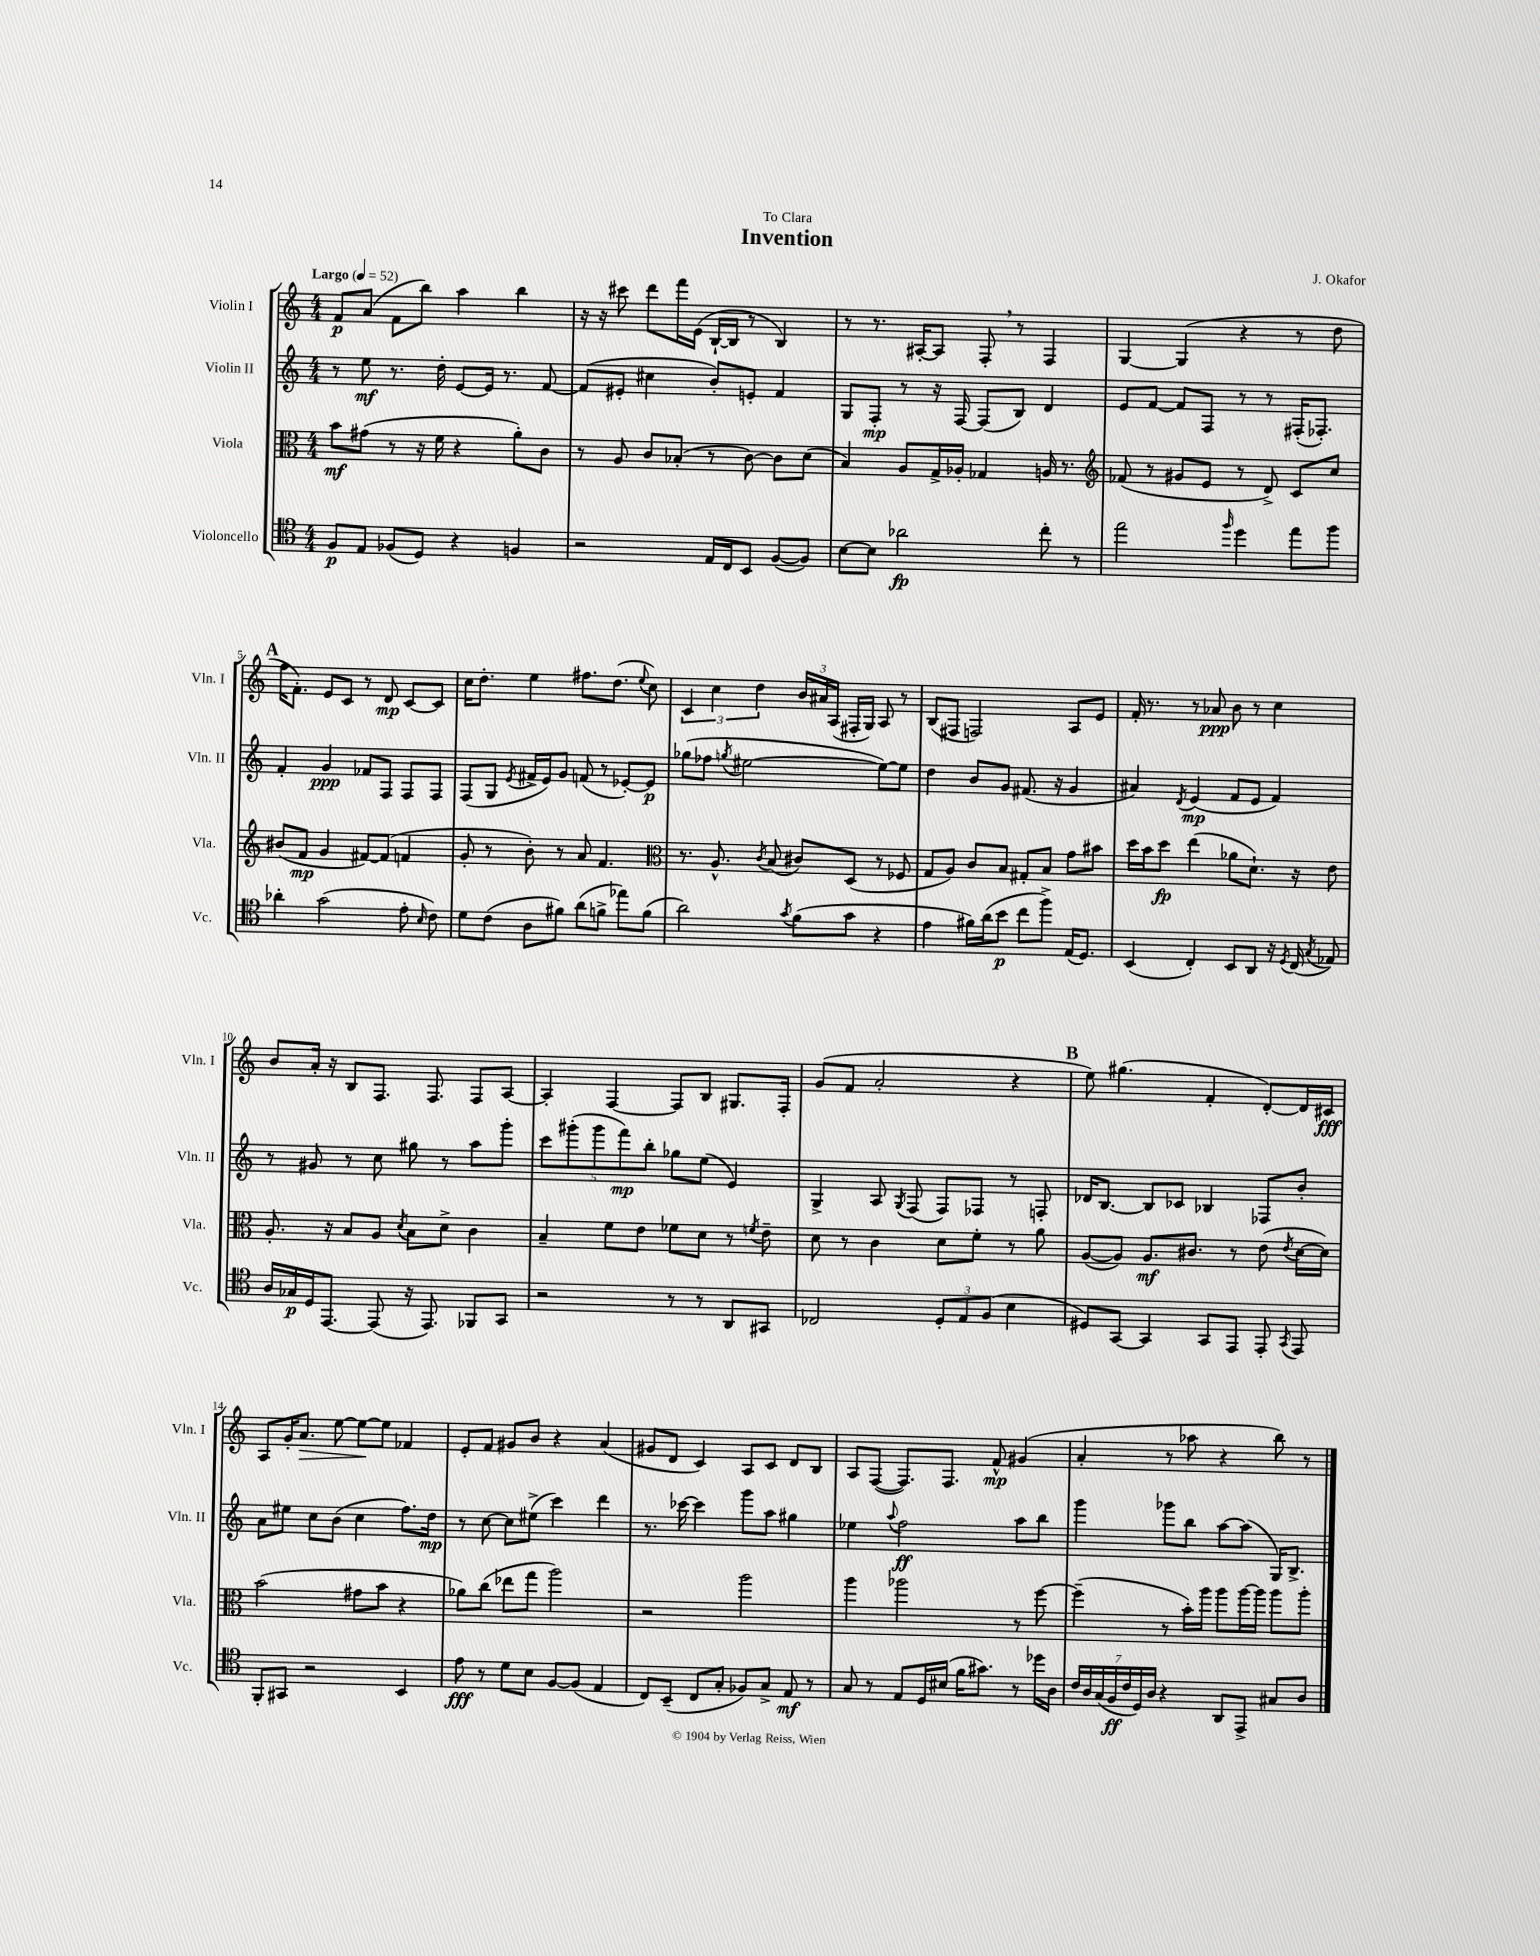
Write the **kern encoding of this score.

**kern	**dynam	**kern	**dynam	**kern	**dynam	**kern	**dynam
*part4	*part4	*part3	*part3	*part2	*part2	*part1	*part1
*staff4	*staff4	*staff3	*staff3	*staff2	*staff2	*staff1	*staff1
*I"Violoncello	*	*I"Viola	*	*I"Violin II	*	*I"Violin I	*
*I'Vc.	*	*I'Vla.	*	*I'Vln. II	*	*I'Vln. I	*
*clefC4	*	*clefC3	*	*clefG2	*	*clefG2	*
*k[]	*	*k[]	*	*k[]	*	*k[]	*
*M4/4	*	*M4/4	*	*M4/4	*	*M4/4	*
*MM52	*	*MM52	*	*MM52	*	*MM52	*
=1	=1	=1	=1	=1	=1	=1	=1
!	!	!	!	!	!	!LO:TX:a:B:t=Largo	!
8F/L	p	8b\L	mf	8r	.	8f/L	p
8E/J	.	(8g#X\J	.	8ee\	mf	(8a/J	.
(8F-X/L	.	8r	.	8.r	.	8f\L	.
8D/J)	.	16r	.	.	.	8bb\J)	.
.	.	16f\	.	16dd'\	.	.	.
4r	.	4r	.	[8e/L	.	4aa\	.
.	.	.	.	16e/Jk]	.	.	.
.	.	.	.	8.r	.	.	.
4Fn/	.	8a'\L)	.	.	.	4bb\	.
.	.	8c\J	.	[8f/	.	.	.
=2	=2	=2	=2	=2	=2	=2	=2
2r	.	8r	.	(8f/L]	.	16r	.
.	.	.	.	.	.	16r	.
.	.	8A/	.	8e#X'/J	.	8ccc#X\	.
.	.	8c/L	.	4cc#X\	.	8ddd\L	.
.	.	(8B-X'/J	.	.	.	16fff\L	.
.	.	.	.	.	.	(16e\JJ	.
16E/LL	.	8r	.	8b'/L)	.	[16B`/LL	.
16C/J	.	.	.	.	.	16B/JJ]	.
8BB/J	.	[8c\)	.	8en'/J	.	8r	.
([8F/L	.	8c\L]	.	4f/	.	4B/)	.
8F/J])	.	(8d\J	.	.	.	.	.
=3	=3	=3	=3	=3	=3	=3	=3
[8B\L	.	4B/)	.	8G/L	.	8r	.
8B\J]	.	.	.	8F'/J	mp	8.r	.
2a-X\	fp	8A/L	.	8r	.	.	.
.	.	.	.	.	.	[16A#X'/KL	.
.	.	16G^/L	.	16r	.	8A#/J]	.
.	.	16A-X'/JJ	.	[16F/	.	.	.
.	.	4G-X/	.	(8F/L]	.	8F',/	.
.	.	.	.	8B/J)	.	8r	.
8cc'\	.	16An/	.	4d/	.	4F/	.
.	.	8.r	.	.	.	.	.
8r	.	.	.	.	.	.	.
=4	=4	=4	=4	=4	=4	=4	=4
*	*	*clefG2	*	*	*	*	*
2ee\	.	(8f-X/	.	8e/L	.	[4G/	.
.	.	8r	.	[8f/J	.	.	.
.	.	8g#X/L	.	8f/L]	.	(4G/]	.
.	.	8e/J	.	8F/J	.	.	.
16qqff/	.	.	.	.	.	.	.
4dd\	.	8r	.	8r	.	4r	.
.	.	8d^/)	.	8r	.	.	.
8ee\L	.	8c/L	.	(16F#X'/KL	.	8r	.
.	.	.	.	8.F-X'/J)	.	.	.
8ff\J	.	8cc/J	.	.	.	8dd\	.
!!LO:LB:g=z
!!LO:REH:place=s1:t=A
=5	=5	=5	=5	=5	=5	=5	=5
4a-X'\	.	(8b#X/L	.	4f'/	.	16ff\KL	.
.	.	.	.	.	.	8.f'\J)	.
.	.	8f/J	mp	.	.	.	.
(2g\	.	4g/	.	4g/	ppp	8e/L	.
.	.	.	.	.	.	8c/J	.
.	.	[8f#X/L)	.	8f-X/L	.	8r	.
.	.	(8f#/J]	.	8F/J	.	8d/	mp
8e'\	.	4fn/	.	8F/L	.	[8c/L	.
16qqB/	.	.	.	.	.	.	.
8c\)	.	.	.	8F/J	.	8c/J]	.
=6	=6	=6	=6	=6	=6	=6	=6
8d\L	.	8g'/	.	(8F/L	.	16cc\KL	.
.	.	.	.	.	.	8.dd'\J	.
(8c\J	.	8r	.	8G/J	.	.	.
.	.	.	.	8qe/	.	.	.
8A\L	.	8b'\)	.	16f#X^/LL	.	4ee\	.
.	.	.	.	16e/J)	.	.	.
8f#X\J)	.	8r	.	8g/J	.	.	.
(8a\L	.	8a/	.	(8fn/	.	8.ff#X\L	.
8fn^\J	.	4.f/	.	8r	.	.	.
.	.	.	.	.	.	(8.dd\J	.
8ee-X\L)	.	.	.	[8e-X'/L)	.	.	.
.	.	.	.	.	.	8qqee/	.
(8f\J	.	.	.	8e-/J]	p	8cc\)	.
=7	=7	=7	=7	=7	=7	=7	=7
*	*	*clefC3	*	*	*	*	*
2a\)	.	8.r	.	(8gg-X\L	.	6c/	.
.	.	.	.	8ff-X\J	.	.	.
.	.	.	.	.	.	6cc\	.
.	.	8.A^^/	.	.	.	.	.
.	.	.	.	8qggn/	.	.	.
.	.	.	.	[2ee#X\	.	.	.
.	.	.	.	.	.	6dd\	.
.	.	8qc/	.	.	.	.	.
.	.	(8B/	.	.	.	.	.
8qg/	.	.	.	.	.	.	.
(8f\L	.	8c#X/L)	.	.	.	24b/LL	.
.	.	.	.	.	.	24a#X/	.
.	.	.	.	.	.	(24A/JJ	.
8g\J	.	(8D/J	.	.	.	16F#X'/LL	.
.	.	.	.	.	.	16G/JJ)	.
4r	.	8r	.	8ee#\L_)	.	8A/	.
.	.	8F-X/	.	8ee#\J]	.	8r	.
=8	=8	=8	=8	=8	=8	=8	=8
4e\	.	8G/L	.	4dd\	.	(8B/L	.
.	.	8A/J)	.	.	.	8F#X/J	.
16f#X\LL)	.	8c/L	.	8b/L	.	2Fn/)	.
(16a\J	.	.	.	.	.	.	.
8b\J	p	8B/J	.	8g/J	.	.	.
8cc\L	.	8G#X'/L	.	(8.f#X/	.	.	.
8ff^\J)	.	8B/J	.	.	.	.	.
.	.	.	.	16r	.	.	.
(16E/KL	.	8g\L	.	4g/	.	8A/L	.
8.D/J)	.	.	.	.	.	.	.
.	.	8b#X\J	.	.	.	8e/J	.
=9	=9	=9	=9	=9	=9	=9	=9
(4BB/	.	16dd\LL	.	4a#X/)	.	16f'/	.
.	.	16b\J	.	.	.	8.r	.
.	.	8dd\J	fp	.	.	.	.
.	.	.	.	8qd/	.	.	.
4C'/)	.	(4ee\	.	(4e/	mp	8r	.
.	.	.	.	.	.	8a-X/	ppp
8BB/L	.	8a-X\L	.	8f/L	.	8b\	.
8AA/J	.	8.d`\J)	.	8e/J	.	8r	.
16r	.	.	.	4f/)	.	4cc\	.
8qD/	.	.	.	.	.	.	.
(16C/	.	16r	.	.	.	.	.
8qG/	.	.	.	.	.	.	.
8E-X/)	.	8e\	.	.	.	.	.
!!LO:LB:g=z
=10	=10	=10	=10	=10	=10	=10	=10
16A/LL	.	8.A'/	.	8r	.	8b/L	.
16G-X/	p	.	.	.	.	.	.
16D/J	.	.	.	8g#X/	.	16a'/Jk	.
[8.EE/J	.	16r	.	.	.	16r	.
.	.	8B/L	.	8r	.	8B/L	.
(8EE/]	.	8A/J	.	8cc\	.	8.F/J	.
.	.	8qd/	.	.	.	.	.
16r	.	8B\L	.	8gg#X\	.	.	.
8.EE/)	.	.	.	.	.	8.F/	.
.	.	8d^\J	.	8r	.	.	.
8FF-X/L	.	4c\	.	8aa\L	.	8F/L	.
8GG/J	.	.	.	8ggg'\J	.	[8A/J	.
=11	=11	=11	=11	=11	=11	=11	=11
2r	.	4B~/	.	10ccc\L	.	4A'/]	.
.	.	.	.	(10ggg#X'\	.	.	.
.	.	.	.	10ggg#\	.	.	.
.	.	8f\L	.	.	.	[4F/	.
.	.	.	.	10fff\)	mp	.	.
.	.	8e\J	.	.	.	.	.
.	.	.	.	10bb'\J	.	.	.
8r	.	8f-X\L	.	8gg-X\L	.	8F/L]	.
8r	.	8d\J	.	(8ee\J	.	8B/J	.
8AA/L	.	8r	.	4e/)	.	8.G#X/L	.
.	.	8qfn/	.	.	.	.	.
8GG#X/J	.	8e~\	.	.	.	.	.
.	.	.	.	.	.	16F'/Jk	.
=12	=12	=12	=12	=12	=12	=12	=12
2C-X/	.	8d\	.	4G^/	.	(8g/L	.
.	.	8r	.	.	.	8f/J	.
.	.	4c\	.	8A/	.	2a'/	.
.	.	.	.	8qG/	.	.	.
.	.	.	.	(8F/	.	.	.
12D'/L	.	8d\L	.	8F/L)	.	.	.
12E/	.	.	.	.	.	.	.
.	.	8f'\J	.	8F-X/J	.	.	.
(12F/J	.	.	.	.	.	.	.
4B\	.	8r	.	8r	.	4r	.
.	.	8a\	.	8Fn'/	.	.	.
!!LO:REH:place=s1:t=B
=13	=13	=13	=13	=13	=13	=13	=13
8D#X/L)	.	([8A/L	.	16d-X/KL	.	8ee\)	.
.	.	.	.	[8.B/J	.	.	.
[8GG/J	.	8A/J])	.	.	.	(4.gg#X\	.
4GG/]	.	8.A/L	mf	8B/L]	.	.	.
.	.	.	.	8c-X/J	.	.	.
.	.	8.c#X/J	.	.	.	.	.
8GG/L	.	.	.	4B-X/	.	4f'/	.
8EE/J	.	8r	.	.	.	.	.
8EE'/	.	(8e\	.	8F-X/L	.	[8d'/L)	.
8qGG/	.	8qe/	.	.	.	.	.
8EE/	.	[16d\LL	.	8b'/J	.	16d/L]	.
.	.	16d\JJ])	.	.	.	16c#X/JJ	fff
!!LO:LB:g=z
=14	=14	=14	=14	=14	=14	=14	=14
8FF'/L	.	(2b\	.	8a\L	.	8A/L	.
8GG#X/J	.	.	.	8ee#X\J	.	16g'/K	.
!	!	!	!	!	!	!	!LO:HP:b
.	.	.	.	.	.	8.a/J	>
2r	.	.	.	8cc\L	.	.	.
.	.	.	.	(8b\J	.	[8ee\	.
.	.	8g#X\L	.	4cc\	.	8ee\L_	.
.	.	8b\J	.	.	.	8ee\J]	]
4BB/	.	4r	.	8.ff\L)	.	4f-X/	.
.	.	.	.	16dd\Jk	mp	.	.
=15	=15	=15	=15	=15	=15	=15	=15
8e\	fff	8a-X\L)	.	8r	.	8e'/L	.
8r	.	(8cc\J	.	[8cc\	.	8f/J	.
8d\L	.	8ee-X\L	.	8cc\L]	.	8g#X/L	.
8B\J	.	8gg\J	.	(8ee#X^\J	.	8b/J	.
[8F/L	.	2aa\)	.	4ccc\)	.	4r	.
(8F/J]	.	.	.	.	.	.	.
4E/	.	.	.	4ddd\	.	(4a/	.
=16	=16	=16	=16	=16	=16	=16	=16
8C/L)	.	2r	.	8.r	.	8g#X/L	.
(8BB~/J	.	.	.	.	.	8d/J	.
.	.	.	.	[16ccc-X\	.	.	.
8C/L	.	.	.	4ccc-\]	.	4c/)	.
8G'/J	.	.	.	.	.	.	.
8F-X/L)	.	2aa\	.	8ggg\L	.	8A/L	.
8G^/J	.	.	.	8aa\J	.	8c/J	.
8E/	mf	.	.	4gg#X\	.	8d/L	.
8r	.	.	.	.	.	8B/J	.
=17	=17	=17	=17	=17	=17	=17	=17
8G/	.	4aa\	.	4ee-X\	.	8A/L	.
8r	.	.	.	.	.	([8F/J	.
.	.	.	.	8qqaa/	.	.	.
8E/L	.	2aa-X\	.	2ff\	ff	8.F/L])	.
16D/L	.	.	.	.	.	.	.
(16B#X/JJ	.	.	.	.	.	8.F/J	.
16f\KL	.	.	.	.	.	.	.
8.g#X\J)	.	.	.	.	.	.	.
.	.	.	.	.	.	8f^^/	mp
8r	.	8r	.	8aa\L	.	(4g#X/	.
16dd-X\LL	.	[8ff\	.	8bb\J	.	.	.
16A\JJ	.	.	.	.	.	.	.
=18	=18	=18	=18	=18	=18	=18	=18
28c/LL	.	(4ff~\]	.	4ggg\	.	4a'/	.
28A/	.	.	.	.	.	.	.
(28G/	.	.	.	.	.	.	.
28F/	ff	.	.	.	.	.	.
28c/	.	.	.	.	.	.	.
28D/)	.	.	.	.	.	.	.
28A/JJ	.	.	.	.	.	.	.
4r	.	8r	.	8ggg-X\L	.	8r	.
.	.	16b'\LL)	.	8bb\J	.	8aa-X\	.
.	.	16aa\JJ	.	.	.	.	.
8AA/L	.	8aa\L	.	[8aa\L	.	4r	.
8EE^/J	.	[16aa\L	.	(8aa\J]	.	.	.
.	.	16aa\JJ]	.	.	.	.	.
8G#X/L	.	8aa\L	.	16G/KL)	.	8bb\)	.
.	.	.	.	8.B^/J	.	.	.
8A/J	.	8aa'\J	.	.	.	8r	.
==	==	==	==	==	==	==	==
*-	*-	*-	*-	*-	*-	*-	*-
